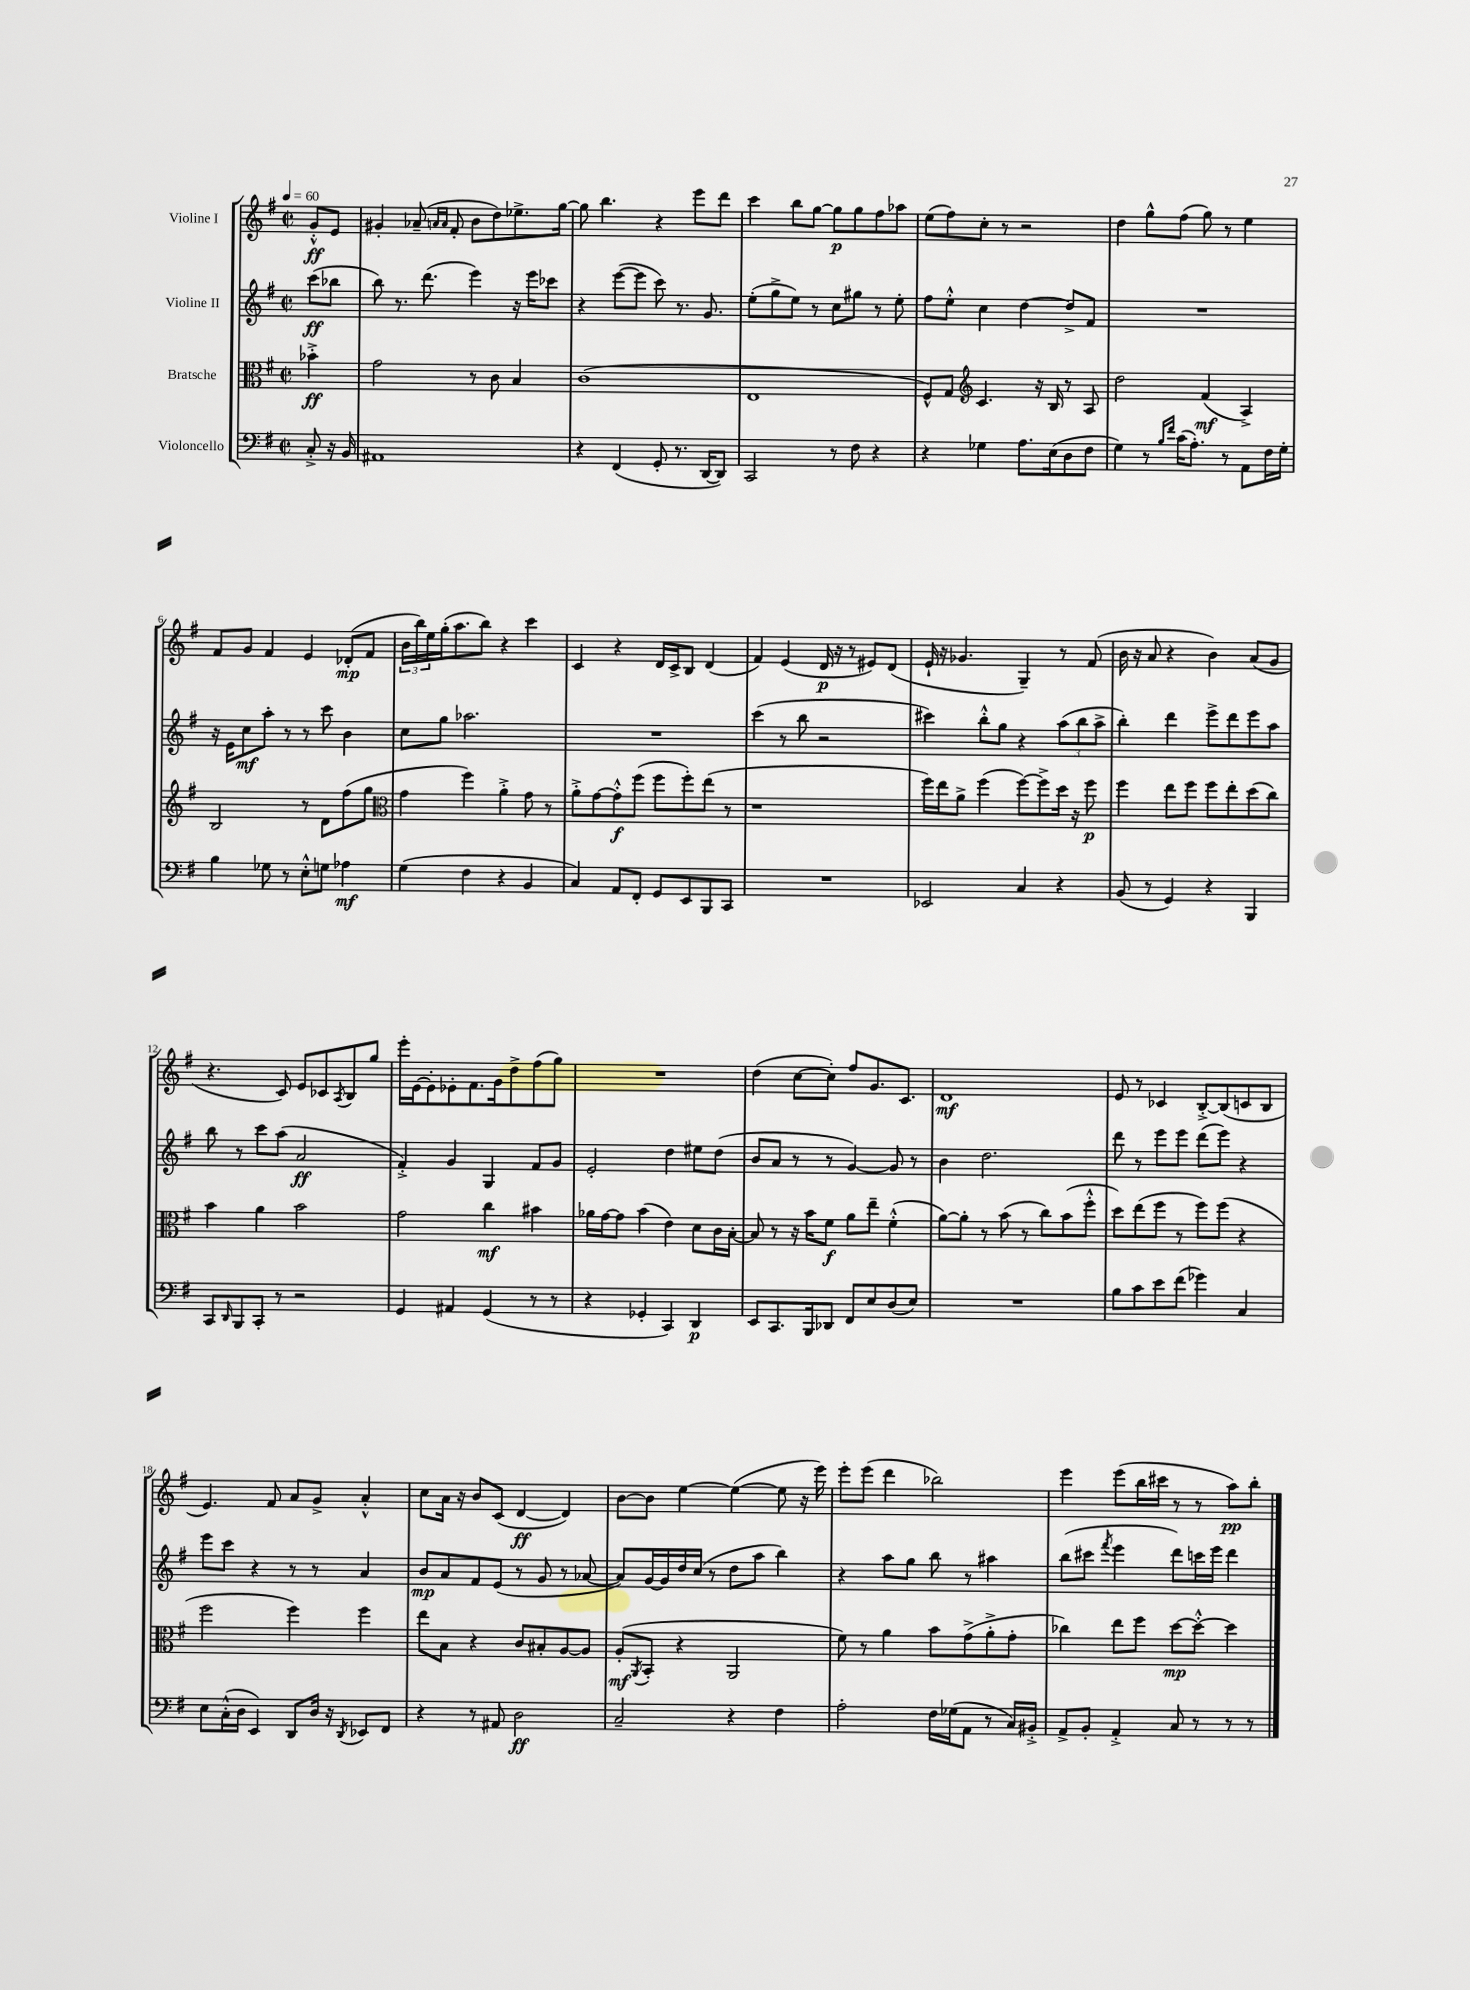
<<
\new StaffGroup <<
\new Staff = "s0" \with { instrumentName = "Violine I" } {
    \clef treble \key g \major \defaultTimeSignature \time 2/2 \partial 4 \tempo 4 = 60
    g'8-.-^\ff e'8 |
    gis'4-. aes'8--( \grace { a'16 a'16 } fis'8-. b'8 d''8) ees''8.-> g''16~ |
    g''8 b''4. r4 e'''8 d'''8 |
    c'''4 b''8 g''8~ g''8\p g''8 fis''8 aes''8 |
    e''8( fis''8) c''8-. r8 r2 |
    d''4 g''8-^ fis''8( g''8) r8 e''4 |
    fis'8 g'8 fis'4 e'4 des'8-.\mp( fis'8 |
    \tuplet 3/2 { b'16 b''16) e''16 } g''16-.( a''8. b''8) r4 c'''4 |
    c'4 r4 d'16 c'16-> b8 d'4( |
    fis'4) e'4( d'16\p r16 r8 eis'8) d'8( |
    e'16-! r16 ges'4. g4--) r8 fis'8( |
    b'16 r16 a'8 r4 b'4) a'8( g'8 |
    r4. c'8) e'8 ces'8 \acciaccatura { a8 } b8 g''8 |
    e'''16-. e'16~ e'8-. ees'8-. fis'8. g'16 d''8-> fis''8( g''8) |
    R1 |
    d''4( c''8~ c''8-.) fis''8 g'8. c'8. |
    d'1\mf |
    e'8 r8 ces'4 b8~-.-> b8( c'8 b8 |
    e'4.) fis'8 a'8 g'8-> a'4-.-^ |
    c''8 a'16 r16 b'8 c'8( d'4~\ff d'4) |
    b'8~ b'8 e''4~ e''4~( e''8 r16 e'''16) |
    e'''8-. e'''8( d'''4 bes''2) |
    e'''4 e'''8( b''16 cis'''16 r8 r8 a''8\pp) b''8-. \bar "|." |
}
\new Staff = "s1" \with { instrumentName = "Violine II" } {
    \clef treble \key g \major \defaultTimeSignature \time 2/2 \partial 4
    c'''8\ff( bes''8 |
    b''8) r8. d'''8.( e'''4) r16 e'''16 ces'''8 |
    r4 e'''8~( e'''8 c'''8) r8. g'8. |
    e''8-.( g''8-> e''8) r8 c''8 gis''8 r8 e''8-. |
    fis''8 e''8-.-^ c''4 d''4~ d''8-> fis'8 |
    R1 |
    r16 e'16 c''8\mf a''8-. r8 r8 c'''8 b'4 |
    c''8 g''8 aes''2. |
    R1 |
    c'''4( r8 b''8 r2 |
    cis'''4) b''8-.-^ g''8 r4 \tuplet 3/2 { a''8( b''8 a''8-> } |
    b''4-.) d'''4 e'''8-> d'''8 e'''8 a''8 |
    b''8 r8 c'''8 a''8( a'2\ff |
    fis'4-.->) g'4 g4 fis'8 g'8 |
    e'2-. d''4 eis''8 d''8( |
    b'8 a'8 r8 r8 g'4~) g'8 r8 |
    b'4 d''2. |
    d'''8 r8 e'''8 e'''8 d'''8( e'''8) r4 |
    e'''8 c'''8 r4 r8 r8 a'4 |
    b'8\mp a'8 fis'8 e'8( r8 g'8 r8 aes'8~ |
    aes'8) g'16~ g'16 d''16 c''16( r8 d''8 a''8 b''4) |
    r4 a''8 g''8 b''8 r8 ais''4 |
    b''8( cis'''8 \acciaccatura { fis'''8 } e'''4 d'''8) c'''16 e'''16 d'''4 \bar "|." |
}
\new Staff = "s2" \with { instrumentName = "Bratsche" } {
    \clef alto \key g \major \defaultTimeSignature \time 2/2 \partial 4
    bes'4-.->\ff |
    g'2 r8 c'8 b4 |
    c'1( |
    e1 |
    fis8-^) g8 \clef treble c'4. r16 b16 r8 a8 |
    d''2 fis'4\mf( a4->) |
    b2 r8 d'8 fis''8( g''8 |
    \clef alto g'4 fis''4) a'4-.-> g'8 r8 |
    a'8-.-> g'8~ g'8-.-^\f fis''8( fis''8 fis''8-.) e''8( r8 |
    r1 |
    fis''16) e''16 a'8-> fis''4( fis''8~) fis''8-> d''16 r16 fis''8\p |
    fis''4 e''8 fis''8 fis''8 e''8-. d''8( c''8) |
    b'4 a'4 b'2 |
    g'2 c''4\mf bis'4 |
    aes'16 g'16~ g'8 b'4( e'4) d'8 c'16 b16~-. |
    b8 r8 r16 b'16 fis'8\f a'8 e''8-- fis'4-.-^( |
    a'8~) a'8-. r8 b'8( r8 c''8) b'8( fis''8-.-^ |
    d''8) e''8( fis''8 r8 fis''8) fis''8( r4 |
    fis''2 fis''4) fis''4 |
    e''8 b8 r4 c'8 bis8-. a8~ a8 |
    a8-.\mf( \acciaccatura { a,8 } b,8-. r4 a,2 |
    fis'8) r8 a'4 b'8 g'8->( a'8-.-> g'8-. |
    ces''4) e''8 fis''8 d''8~\mp d''8~-.-^ d''4 \bar "|." |
}
\new Staff = "s3" \with { instrumentName = "Violoncello" } {
    \clef bass \key g \major \defaultTimeSignature \time 2/2 \partial 4
    c8-.-> r16 b,16 |
    ais,1 |
    r4 fis,4( g,8-. r8. d,16~ d,8) |
    c,2 r8 fis8 r4 |
    r4 ges4 a8. e16( d8 fis8 |
    g4) r8 \grace { b16 fis'16 } c'16( a8.-.) r8 a,8 fis16 g16-. |
    b4 ges8 r8 e8-.-^ g8 aes4\mf |
    g4( fis4 r4 b,4 |
    c4) a,8 fis,8-. g,8 e,8 b,,8 c,8 |
    R1 |
    ees,2 c4 r4 |
    b,8( r8 g,4) r4 b,,4 |
    c,8 \grace { d,16 } b,,8 c,8-. r8 r2 |
    g,4 ais,4 g,4( r8 r8 |
    r4 ges,4-. c,4) d,4\p |
    e,8 c,8. b,,16 des,8 fis,8 e8 d8( e8) |
    R1 |
    b8 c'8 e'8 fis'8( ges'4) c4 |
    e8 c16-.-^( d16 e,4) d,8 d16 r16 \acciaccatura { d,8 } ees,8 fis,8 |
    r4 r8 ais,8 d2\ff |
    c2-- r4 fis4 |
    a2-. fis16 ges16( a,8 r8 c16) bis,16-.-> |
    a,8-> b,8-. a,4-.-> c8 r8 r8 r8 \bar "|." |
}
>>
>>
